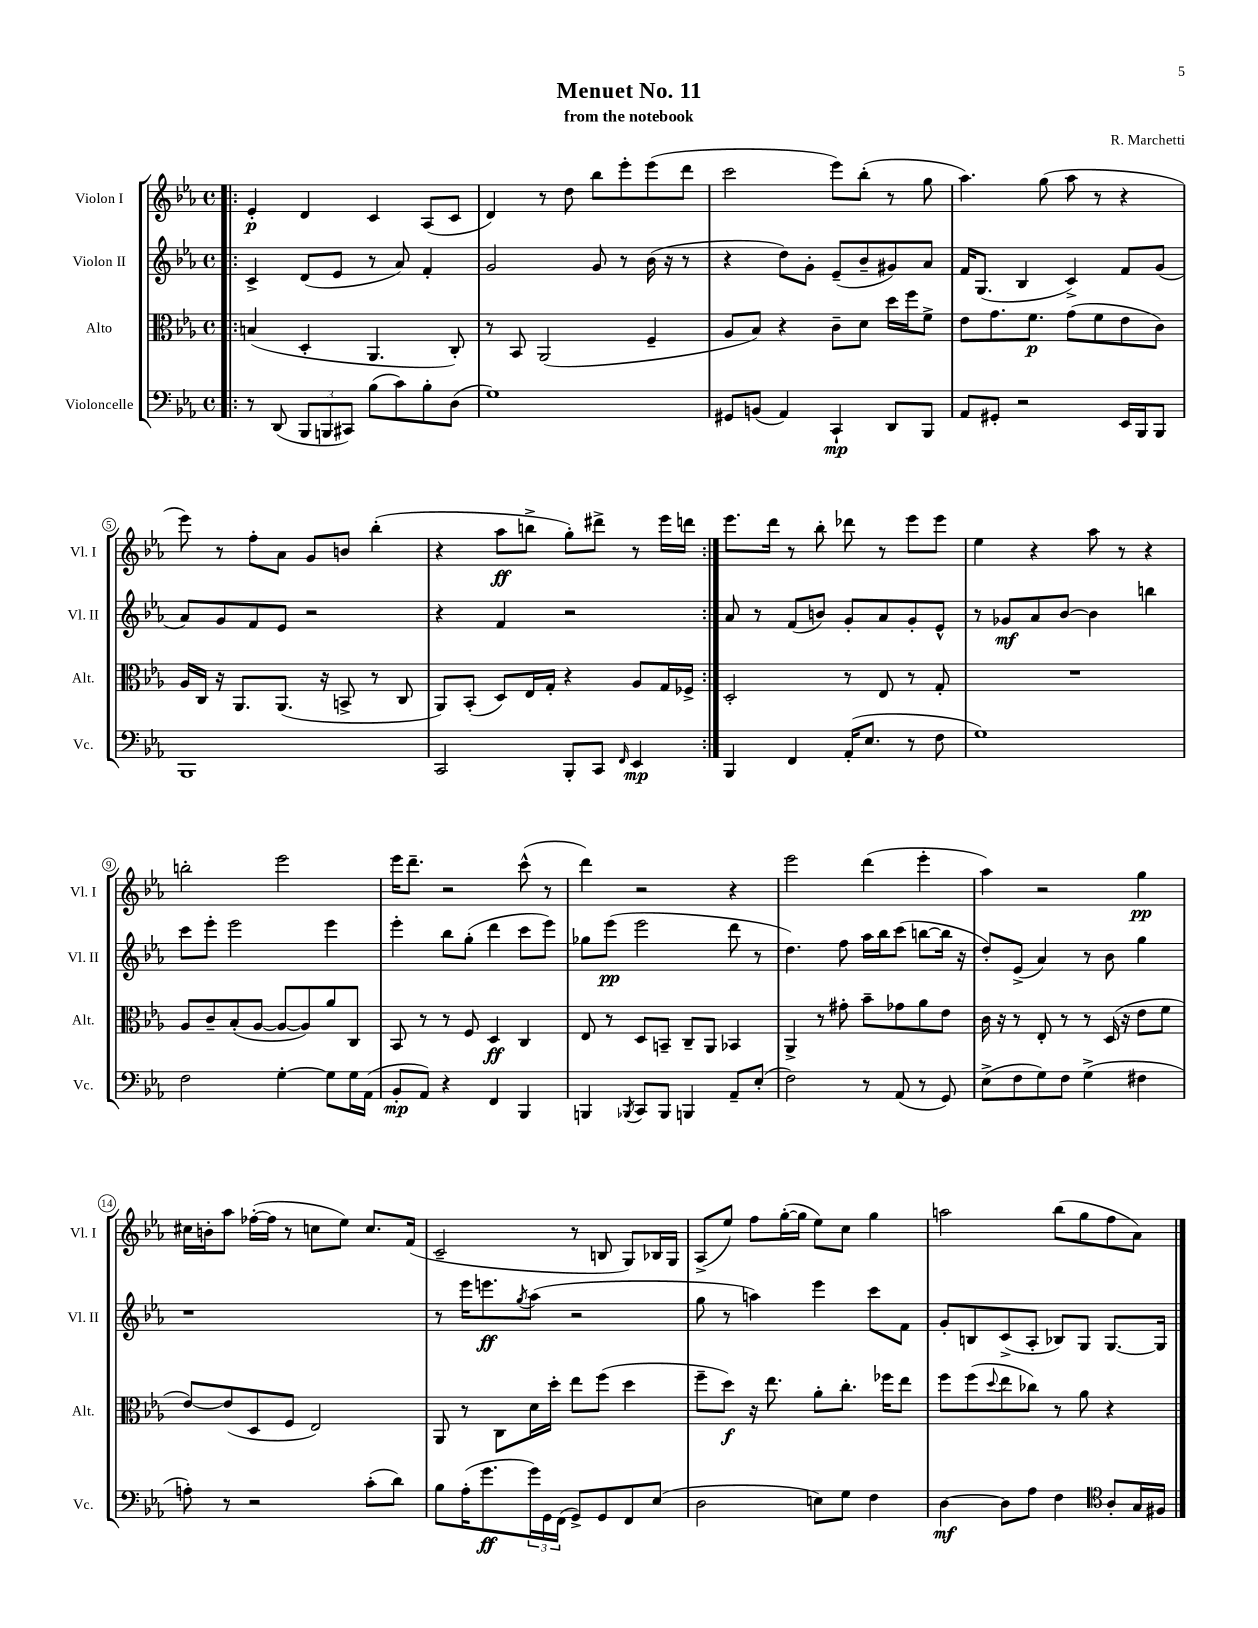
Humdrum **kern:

**kern	**dynam	**kern	**dynam	**kern	**dynam	**kern	**dynam
*part4	*part4	*part3	*part3	*part2	*part2	*part1	*part1
*staff4	*staff4	*staff3	*staff3	*staff2	*staff2	*staff1	*staff1
*I"Violoncelle	*	*I"Alto	*	*I"Violon II	*	*I"Violon I	*
*I'Vc.	*	*I'Alt.	*	*I'Vl. II	*	*I'Vl. I	*
*clefF4	*	*clefC3	*	*clefG2	*	*clefG2	*
*k[b-e-a-]	*	*k[b-e-a-]	*	*k[b-e-a-]	*	*k[b-e-a-]	*
*M4/4	*	*M4/4	*	*M4/4	*	*M4/4	*
*met(c)	*	*met(c)	*	*met(c)	*	*met(c)	*
=1!|:	=1!|:	=1!|:	=1!|:	=1!|:	=1!|:	=1!|:	=1!|:
8r	.	(4Bn/	.	4c^/	.	4e-'/	p
(8DD/	.	.	.	.	.	.	.
12BBB-/L	.	4D'/	.	(8d/L	.	4d/	.
12BBBn/	.	.	.	.	.	.	.
.	.	.	.	8e-/J	.	.	.
12CC#X/J)	.	.	.	.	.	.	.
(8B-\L	.	4.AA-/	.	8r	.	4c/	.
8c\)	.	.	.	8a-/)	.	.	.
8B-'\	.	.	.	4f'/	.	(8A-/L	.
(8D\J	.	8C'/)	.	.	.	8c/J	.
=2	=2	=2	=2	=2	=2	=2	=2
1G)	.	8r	.	2g/	.	4d/)	.
.	.	8BB-/	.	.	.	.	.
.	.	(2AA-/	.	.	.	8r	.
.	.	.	.	.	.	8dd\	.
.	.	.	.	8g/	.	8bb-\L	.
.	.	.	.	8r	.	8eee-'\	.
.	.	4F~/	.	(16b-\	.	(8eee-\	.
.	.	.	.	16r	.	.	.
.	.	.	.	8r	.	8ddd\J	.
=3	=3	=3	=3	=3	=3	=3	=3
8GG#X/L	.	8A-/L	.	4r	.	2ccc\	.
(8BBn/J	.	8B-/J)	.	.	.	.	.
4AA-/)	.	4r	.	8dd\L)	.	.	.
.	.	.	.	8g'\J	.	.	.
4CC`/	mp	8c~\L	.	(8e-~/L	.	8eee-\L)	.
.	.	8d\J	.	8b-~/	.	(8bb-'\J	.
8DD/L	.	16dd\LL	.	8g#X/)	.	8r	.
.	.	16ff\J	.	.	.	.	.
8BBB-/J	.	8f^\J	.	8a-/J	.	8gg\	.
=4	=4	=4	=4	=4	=4	=4	=4
8AA-/L	.	8e-\L	.	16f/KL	.	4.aa-\)	.
.	.	.	.	(8.G/J	.	.	.
8GG#X'/J	.	8.g\	.	.	.	.	.
2r	.	.	.	4B-/	.	.	.
.	.	8.f\J	p	.	.	.	.
.	.	.	.	.	.	(8gg\	.
.	.	(8g\L	.	4c^/)	.	8aa-\	.
.	.	8f\	.	.	.	8r	.
16EE-/LL	.	8e-\	.	8f/L	.	4r	.
16BBB-/J	.	.	.	.	.	.	.
8BBB-/J	.	8c\J)	.	(8g/J	.	.	.
!!LO:LB:g=z
=5	=5	=5	=5	=5	=5	=5	=5
1BBB-	.	16A-/LL	.	8a-/L)	.	8eee-\)	.
.	.	16C/JJ	.	.	.	.	.
.	.	16r	.	8g/	.	8r	.
.	.	8.AA-/L	.	.	.	.	.
.	.	.	.	8f/	.	8ff'\L	.
.	.	(8.AA-/J	.	8e-/J	.	8a-\J	.
.	.	.	.	2r	.	8g/L	.
.	.	16r	.	.	.	.	.
.	.	8BBn^/	.	.	.	8bn/J	.
.	.	8r	.	.	.	(4bb-'\	.
.	.	8C/	.	.	.	.	.
=6	=6	=6	=6	=6	=6	=6	=6
2CC/	.	8AA-/L)	.	4r	.	4r	.
.	.	(8BB-'/J	.	.	.	.	.
.	.	8D/L)	.	4f/	.	8aa-\L	ff
.	.	16E-/L	.	.	.	8bbn^\J	.
.	.	16G'/JJ	.	.	.	.	.
8BBB-'/L	.	4r	.	2r	.	8gg'\L)	.
8CC/J	.	.	.	.	.	8ddd#X^\J	.
16qqFF/	.	.	.	.	.	.	.
4EE-/	mp	8A-/L	.	.	.	8r	.
.	.	16G/L	.	.	.	16eee-\LL	.
.	.	16F-X^/JJ	.	.	.	16dddn\JJ	.
=7:|!	=7:|!	=7:|!	=7:|!	=7:|!	=7:|!	=7:|!	=7:|!
4BBB-/	.	2D'/	.	8a-/	.	8.eee-\L	.
.	.	.	.	8r	.	.	.
.	.	.	.	.	.	16ddd\Jk	.
4FF/	.	.	.	(8f/L	.	8r	.
.	.	.	.	8bn/J)	.	8bb-'\	.
(16AA-'/KL	.	8r	.	8g'/L	.	8ddd-X\	.
8.E-/J	.	.	.	.	.	.	.
.	.	8E-/	.	8a-/	.	8r	.
8r	.	8r	.	8g'/	.	8eee-\L	.
8F\	.	8G'/	.	8e-^^/J	.	8eee-\J	.
=8	=8	=8	=8	=8	=8	=8	=8
1G)	.	1r	.	8r	.	4ee-\	.
.	.	.	.	8g-X/L	mf	.	.
.	.	.	.	8a-/	.	4r	.
.	.	.	.	[8b-/J	.	.	.
.	.	.	.	4b-\]	.	8aa-\	.
.	.	.	.	.	.	8r	.
.	.	.	.	4bbn\	.	4r	.
!!LO:LB:g=z
=9	=9	=9	=9	=9	=9	=9	=9
2F\	.	8A-/L	.	8ccc\L	.	2bbn'\	.
.	.	8c~/	.	8eee-'\J	.	.	.
.	.	(8B-'/	.	2eee-\	.	.	.
.	.	[8A-/J	.	.	.	.	.
[4G'\	.	8A-/L_	.	.	.	2eee-\	.
.	.	8A-/])	.	.	.	.	.
8G\L]	.	8a-/	.	4eee-\	.	.	.
16G\L	.	8C/J	.	.	.	.	.
(16AA-\JJ	.	.	.	.	.	.	.
=10	=10	=10	=10	=10	=10	=10	=10
8BB-'/L	mp	8BB-/	.	4eee-'\	.	16eee-\KL	.
.	.	.	.	.	.	8.ddd~\J	.
8AA-/J)	.	8r	.	.	.	.	.
4r	.	8r	.	8bb-\L	.	2r	.
.	.	8F/	.	(8gg'\J	.	.	.
4FF/	.	4D/	ff	4ddd\	.	.	.
4BBB-/	.	4C/	.	8ccc\L	.	(8ccc^^\	.
.	.	.	.	8eee-\J)	.	8r	.
=11	=11	=11	=11	=11	=11	=11	=11
4BBBn/	.	8E-/	.	8gg-X\L	.	4ddd\)	.
.	.	8r	.	(8eee-\J	pp	.	.
8qBBB-X/	.	.	.	.	.	.	.
8CC/L	.	8D/L	.	2eee-\	.	2r	.
8BBB-/J	.	8BBn~/J	.	.	.	.	.
4BBBn/	.	8C~/L	.	.	.	.	.
.	.	8AA-/J	.	.	.	.	.
8AA-~/L	.	4BB-X/	.	8ddd\	.	4r	.
(8E-'/J	.	.	.	8r	.	.	.
=12	=12	=12	=12	=12	=12	=12	=12
2F\)	.	4AA-^/	.	4.dd\)	.	2eee-\	.
.	.	8r	.	.	.	.	.
.	.	8g#X'\	.	8ff\	.	.	.
8r	.	8b-~\L	.	16aa-\LL	.	(4ddd\	.
.	.	.	.	16bb-\J	.	.	.
(8AA-/	.	8g-X\	.	(8ccc\J	.	.	.
8r	.	8a-\	.	[8bbn\L	.	4eee-'\	.
8GG/)	.	8e-\J	.	16bb\Jk]	.	.	.
.	.	.	.	16r	.	.	.
=13	=13	=13	=13	=13	=13	=13	=13
(8E-^\L	.	16c\	.	8dd'/L)	.	4aa-\)	.
.	.	16r	.	.	.	.	.
8F\	.	8r	.	(8e-^/J	.	.	.
8G\)	.	8E-'/	.	4a-/)	.	2r	.
8F\J	.	8r	.	.	.	.	.
(4G^\	.	8r	.	8r	.	.	.
.	.	(16D/	.	8b-\	.	.	.
.	.	16r	.	.	.	.	.
4F#X\	.	8e-\L	.	4gg\	.	4gg\	pp
.	.	8f\J	.	.	.	.	.
!!LO:LB:g=z
=14	=14	=14	=14	=14	=14	=14	=14
8An'\)	.	[8e-/L)	.	1r	.	16cc#X\LL	.
.	.	.	.	.	.	16bn'\J	.
8r	.	(8e-/]	.	.	.	8aa-\J	.
2r	.	8D/	.	.	.	([16ff-X'\LL	.
.	.	.	.	.	.	16ff-\JJ]	.
.	.	8F/J	.	.	.	8r	.
.	.	2E-/)	.	.	.	8ccn\L	.
.	.	.	.	.	.	8ee-\J)	.
(8c'\L	.	.	.	.	.	8.cc/L	.
8d\J)	.	.	.	.	.	.	.
.	.	.	.	.	.	(16f/Jk	.
=15	=15	=15	=15	=15	=15	=15	=15
8B-\L	.	8AA-/	.	8r	.	2c~/	.
(16A-'\K	.	8r	.	16eee-\KL	.	.	.
8.g\	ff	.	.	8.eeen\	ff	.	.
.	.	8C\L	.	.	.	.	.
.	.	.	.	8qgg/	.	.	.
24g\L)	.	16d\L	.	(8aa-\J	.	.	.
24GG\	.	.	.	.	.	.	.
.	.	16dd'\JJ	.	.	.	.	.
(24FF\JJ	.	.	.	.	.	.	.
8GG^/L)	.	8ee-\L	.	2r	.	8r	.
8GG/	.	(8ff\J	.	.	.	8Bn/	.
8FF/	.	4dd\	.	.	.	8G/L)	.
(8E-/J	.	.	.	.	.	16B-X/L	.
.	.	.	.	.	.	16G/JJ	.
=16	=16	=16	=16	=16	=16	=16	=16
2D\	.	8ff~\L	.	8gg\	.	(8A-^/L	.
.	.	8dd\J)	f	8r	.	8ee-/J)	.
.	.	16r	.	4aan\)	.	8ff\L	.
.	.	8.ee-\	.	.	.	.	.
.	.	.	.	.	.	([16gg'\L	.
.	.	.	.	.	.	16gg\JJ]	.
8En\L)	.	8a-'\L	.	4eee-\	.	8ee-\L)	.
8G\J	.	8.cc'\J	.	.	.	8cc\J	.
4F\	.	.	.	8ccc\L	.	4gg\	.
.	.	16ff-X\KL	.	.	.	.	.
.	.	8ee-\J	.	8f\J	.	.	.
=17	=17	=17	=17	=17	=17	=17	=17
[4D\	mf	8ff\L	.	8g'/L	.	2aan\	.
.	.	(8ff\	.	8Bn/	.	.	.
.	.	8qqdd/	.	.	.	.	.
8D\L]	.	8ee-\	.	(8c^/	.	.	.
8A-\J	.	8cc-X\J)	.	8A-'/J	.	.	.
4F\	.	8r	.	8B-X/L)	.	(8bb-\L	.
.	.	8a-\	.	8G/J	.	8gg\	.
*clefC4	*	*	*	*	*	*	*
8A-'/L	.	4r	.	[8.G/L	.	8ff\	.
16G/L	.	.	.	.	.	8a-\J)	.
16F#X/JJ	.	.	.	16G/Jk]	.	.	.
==	==	==	==	==	==	==	==
*-	*-	*-	*-	*-	*-	*-	*-
